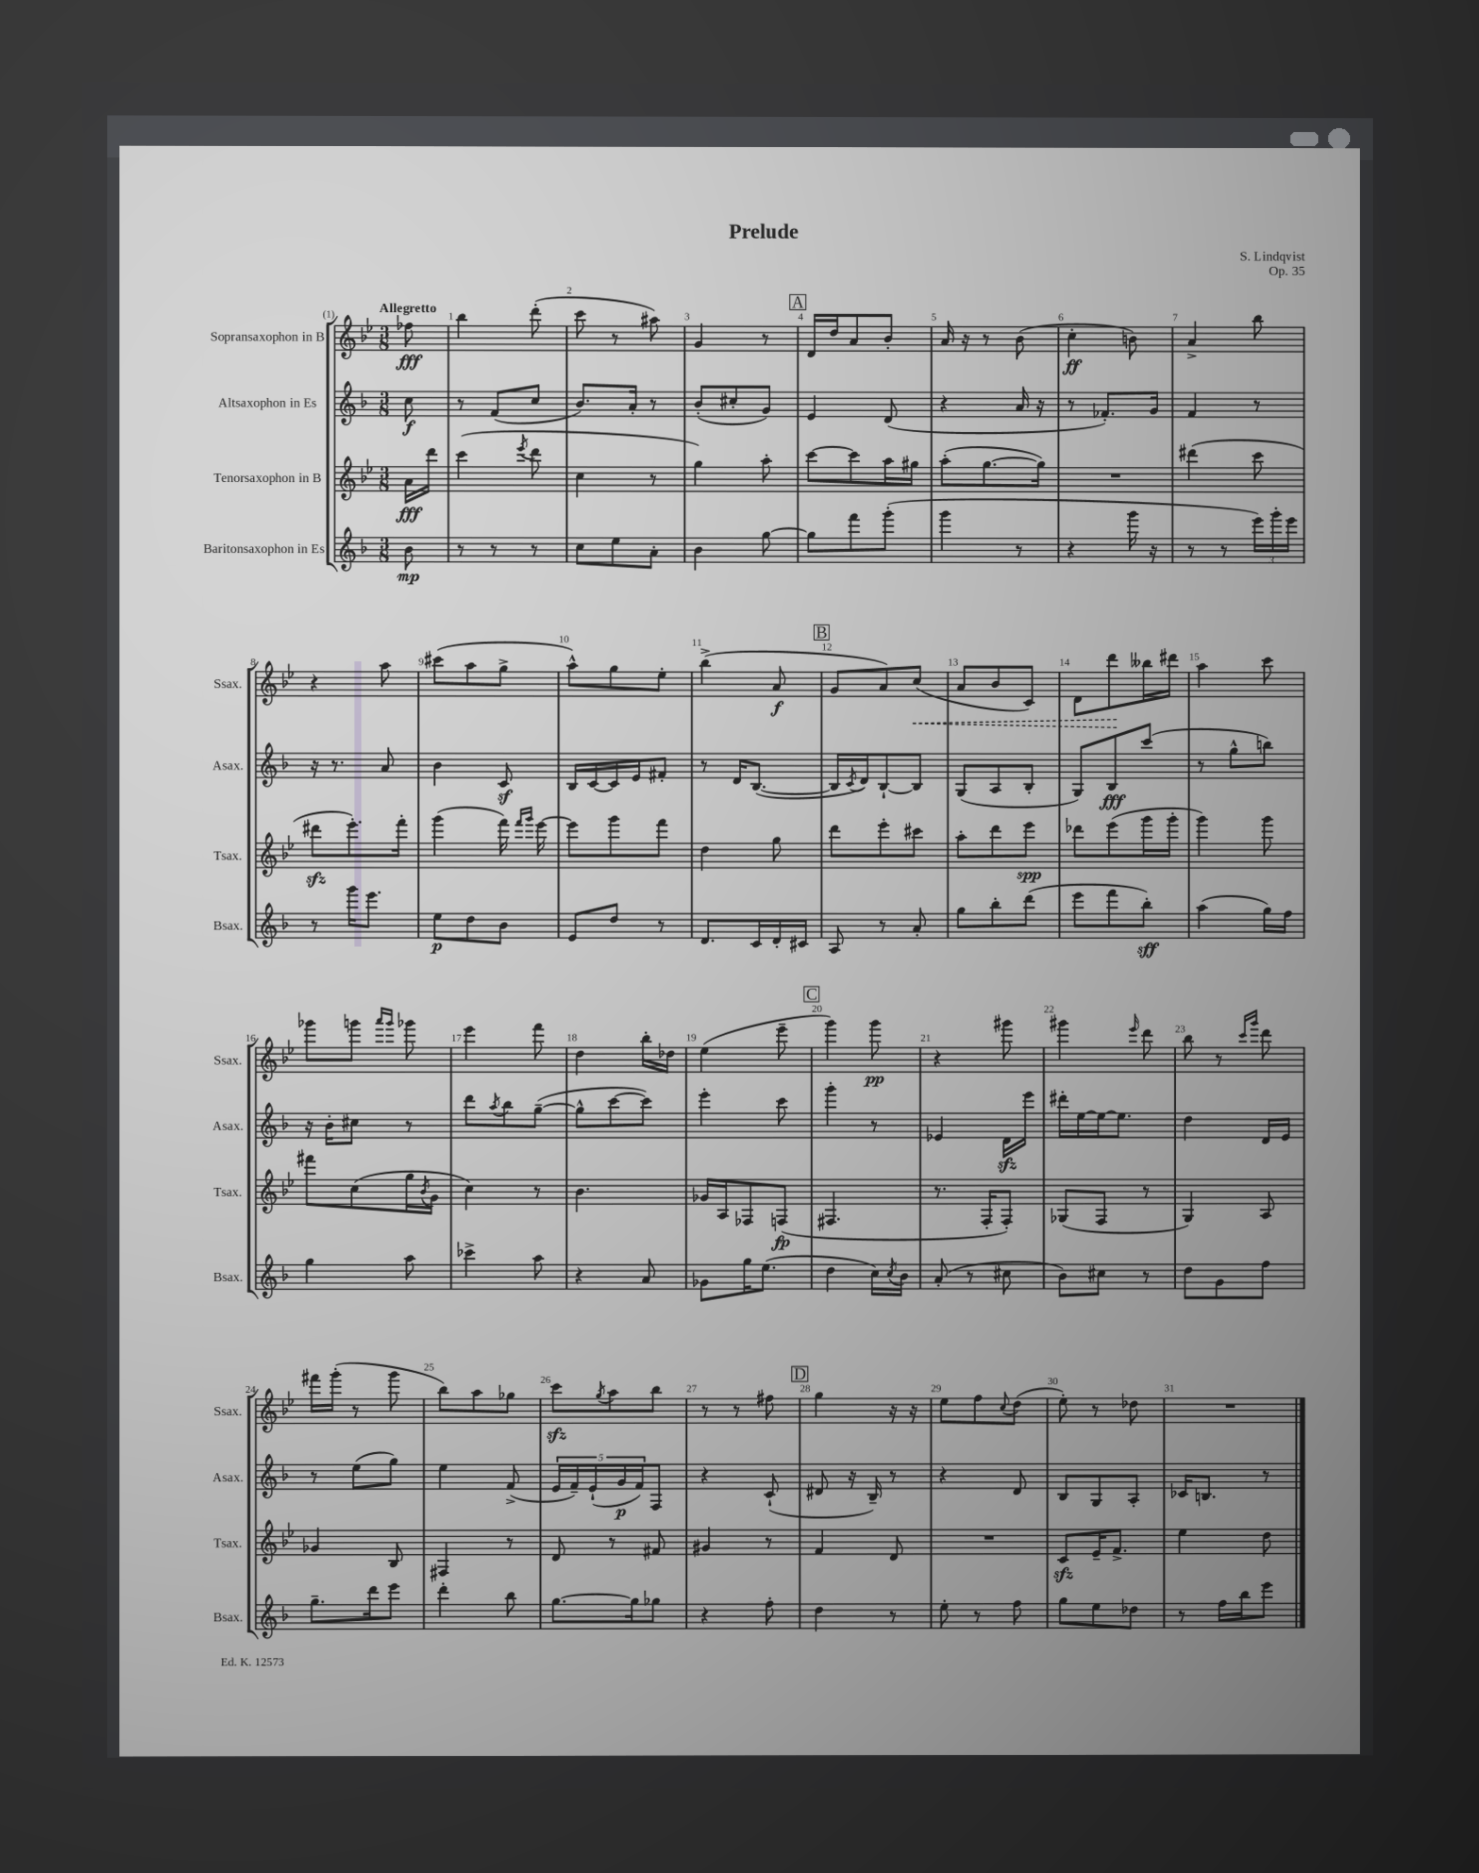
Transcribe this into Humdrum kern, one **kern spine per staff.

**kern	**kern	**kern	**kern
*staff4	*staff3	*staff2	*staff1
*clefG2	*clefG2	*clefG2	*clefG2
*k[b-]	*k[b-e-]	*k[b-]	*k[b-e-]
*M3/8	*M3/8	*M3/8	*M3/8
8b-	16a	8cc	8ff-
.	16ddd	.	.
=	=	=	=
8r	(4ccc	8r	4bb-
8r	.	(8f	.
.	8qeee-	.	.
8r	8ddd	8cc	(8ddd'
=	=	=	=
8cc	4cc	8.b-)	8ccc
8ee	.	.	8r
.	.	16a'	.
8a'	8r	8r	8aa#)
=	=	=	=
4b-	4gg)	(8b-'	4g
.	.	8cc#'	.
[8gg	8aa'	8g)	8r
=	=	=	=
8gg]	[8ccc	4e	16d
.	.	.	16dd
8fff	8ccc]	.	8a
(8ggg'	16aa	(8d	8b-'
.	16gg#	.	.
=	=	=	=
4ggg	(8aa'	4r	16a
.	.	.	16r
.	[8.gg	.	8r
8r	.	16a	(8b-
.	16gg])	16r	.
=	=	=	=
4r	4.r	8r	4cc'
.	.	8.f-')	.
16ggg	.	.	8b)
16r	.	16g	.
=	=	=	=
8r	(4ddd#	4f	4a^
8r	.	.	.
24eee)	8ccc	8r	8bb-
24ggg'	.	.	.
24eee	.	.	.
=	=	=	=
8r	8ddd#	16r	4r
.	.	8.r	.
16ggg	8.eee-')	.	.
8.eee	.	.	.
.	.	8a	8aa
.	16fff'	.	.
=	=	=	=
8ee	(4ggg	4b-	(8ccc#
8dd	.	.	8aa
8b-	16fff)	8c	8gg^
.	16qqfff	.	.
.	16qqggg	.	.
.	[16eee-	.	.
=	=	=	=
8e	8eee-]	16B-	8aa^^)
.	.	[16c	.
8dd	8ggg	16c]	8gg
.	.	16e	.
8r	8fff	8f#'	8ee-'
=	=	=	=
8.d	4dd	8r	(4bb-^
.	.	16d	.
16c	.	([8.B-	.
16d'	8gg	.	8a
16c#	.	.	.
=	=	=	=
8A	8ddd	16B-]	8g
.	.	8qc	.
.	.	16d)	.
8r	8eee-'	[8B-`	8a)
8a'	8ccc#	8B-]	(8cc
=	=	=	=
8gg	8aa'	(8G	8a
8bb-'	8ddd	8A	8b-
(8ddd	8eee-	8B-'	8c)
=	=	=	=
8eee	8ddd-	8G)	8d
8fff	(8eee-	8B-	8ddd
8bb-')	16ggg	(8ccc	16bb--
.	16ggg'	.	16ddd#
=	=	=	=
(4aa	4ggg)	8r	4aa
.	.	8gg^^	.
16gg)	8ggg	8bb)	8ccc
16ff	.	.	.
=	=	=	=
4gg	8fff#	16r	8ggg-
.	.	16b-'	.
.	(8cc	8cc#	8ggg
.	.	.	16qqaaa
.	.	.	16qqggg
8aa	16gg	8r	8ggg-
.	8qb-	.	.
.	16g	.	.
=	=	=	=
4ccc-^	4cc)	8ddd	4eee-
.	.	8qaa	.
.	.	8bb-	.
8aa	8r	([8gg~	8fff
=	=	=	=
4r	4.b-	8gg^^]	4dd
.	.	[8ccc	.
8a	.	8ccc])	16bb-'
.	.	.	16dd-
=	=	=	=
8g-	16g-	4eee'	(4ee-
.	16A	.	.
16gg	8F-	.	.
(8.ee	.	.	.
.	(8F	8ccc	8eee-~
=	=	=	=
4dd	4.F#	4ggg'	4ggg)
16cc)	.	8r	8ggg
8qcc	.	.	.
16b-	.	.	.
=	=	=	=
(8a'	8.r	4e-	4r
8r	.	.	.
.	16F'	.	.
8cc#	8F')	16d	8ggg#
.	.	16eee	.
=	=	=	=
8b-)	(8G-	16ddd#'	4ggg#
.	.	[16ee	.
8cc#	8F	16ee_	.
.	.	8.ee]	.
.	.	.	16qqeee-
8r	8r	.	8ddd
=	=	=	=
8dd	4G)	4dd	8bb-
8g	.	.	8r
.	.	.	16qqccc
.	.	.	16qqggg
8ff	8A	16d	8ddd
.	.	16e	.
=	=	=	=
8.gg~	4g-	8r	16fff#
.	.	.	(16ggg'
.	.	(8ee	8r
16ddd	.	.	.
8eee	8B-	8gg)	8ggg
=	=	=	=
4ddd'	4F#	4ee	8bb-)
.	.	.	8aa
8bb-	8r	(8f^	8gg-
=	=	=	=
[8.gg	8d	20e	8ccc
.	.	20f~)	.
.	.	(20e`	.
.	.	.	8qgg
.	8r	.	8aa
.	.	20g	.
16gg]	.	.	.
.	.	20f)	.
8gg-	8f#	8F	8bb-
=	=	=	=
4r	4g#	4r	8r
.	.	.	8r
8ff'	8r	(8c`	8ff#
=	=	=	=
4dd	4f	8d#	4gg
.	.	16r	.
.	.	16B-~)	.
8r	8d	8r	16r
.	.	.	16r
=	=	=	=
8ee'	4.r	4r	8ee-
8r	.	.	8ff
.	.	.	8qqcc
8ff	.	8d	(8dd
=	=	=	=
8gg	8c	8B-	8ee-')
8ee	16e-~	8G	8r
.	8.f^	.	.
8dd-	.	8A'	8dd-
=	=	=	=
8r	4ee-	16c-	4.r
.	.	8.B	.
16ff	.	.	.
16bb-	.	.	.
8eee	8dd	8r	.
==	==	==	==
*-	*-	*-	*-
